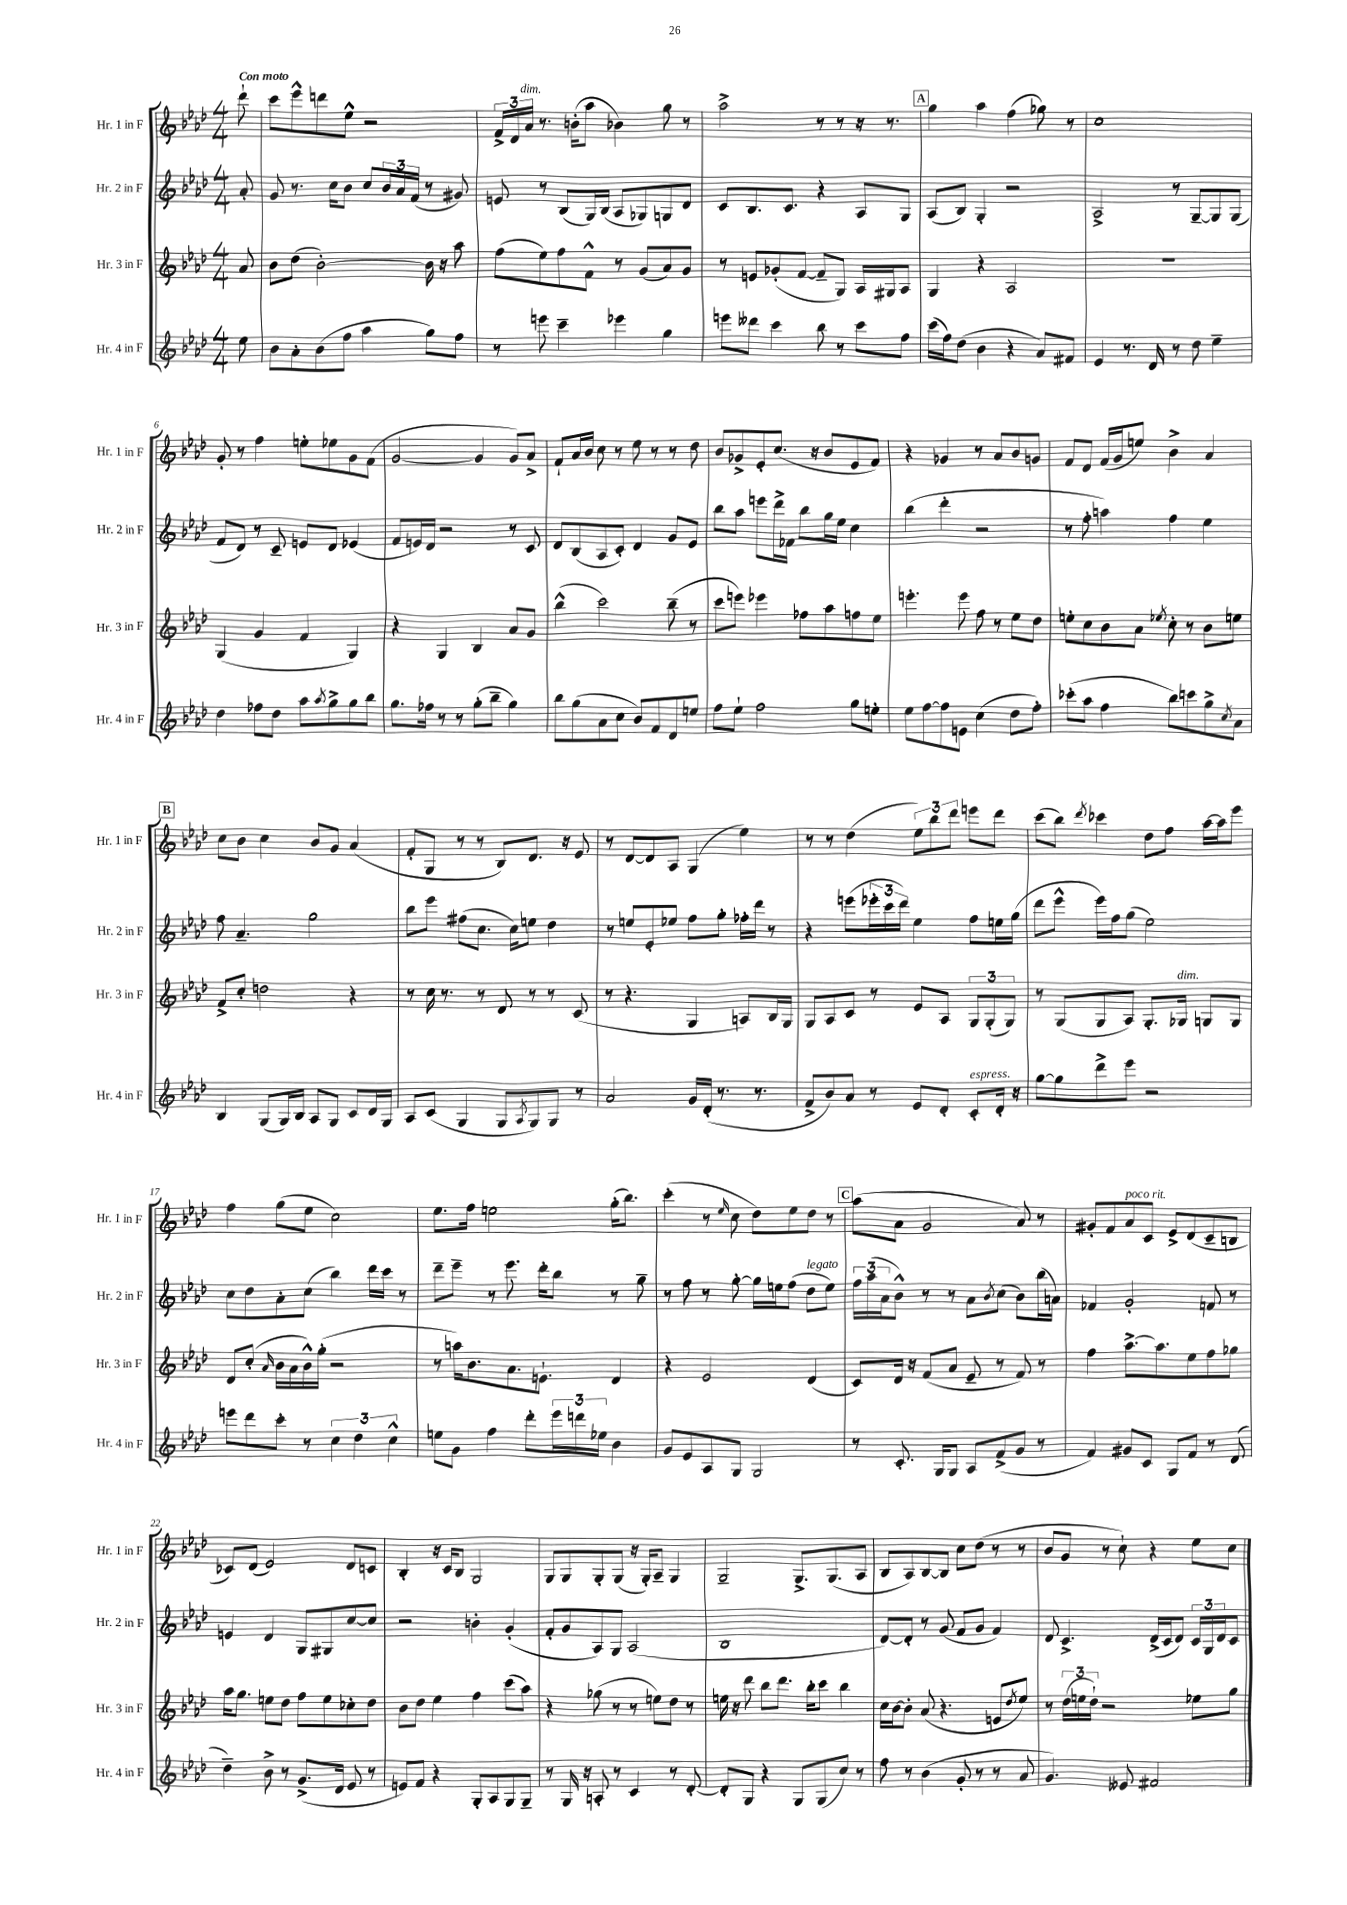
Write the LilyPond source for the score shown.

<<
\new StaffGroup <<
\new Staff = "s0" \with { instrumentName = "Hr. 1 in F" shortInstrumentName = "Hr. 1 in F" } {
    \clef treble \key aes \major \numericTimeSignature \time 4/4 \partial 8 \tempo "Con moto"
    des'''8-! |
    c'''8 ees'''8-^ d'''8 ees''8-^ r2 |
    \tuplet 3/2 { f'16-> des'16 aes'16^\markup { \italic "dim." } } r8. b'16-.( aes''8 bes'4) g''8 r8 |
    aes''2-> r8 r8 r16 r8. |
    \mark \markup { \box "A" } g''4 aes''4 f''4( ges''8) r8 |
    c''1 |
    g'8-. r8 f''4 e''8-. ees''8 g'8 f'8( |
    g'2~ g'4 g'8) aes'8-> |
    f'8-! aes'16 bes'16 c''8 r8 ees''8 r8 r8 des''8 |
    bes'8 ges'8-> ees'8-. c''8.( r16 bes'8 ees'8 f'8) |
    r4 ges'4 r8 aes'8 bes'8 g'8 |
    f'8 des'8 f'16( g'16 e''8) bes'4-> aes'4 |
    \mark \markup { \box "B" } c''8 bes'8 c''4 bes'8 g'8 aes'4( |
    f'8-. g8 r8 r8 bes8) des'8. r16 ees'8 |
    r8 des'8~ des'8 aes8 g4( ees''4) |
    r8 r8 des''4( \tuplet 3/2 { ees''8) bes''8 des'''8 } e'''8 des'''8 |
    c'''8( bes''8) \acciaccatura { des'''8 } ces'''4 des''8 f''8 aes''16~ aes''16 ees'''8 |
    f''4 g''8( ees''8 c''2) |
    ees''8. f''16 e''2 g''16-.( bes''8.) |
    c'''4-.( r8 \grace { ees''16 } c''8 des''8) ees''8 des''8 r8 |
    \mark \markup { \box "C" } aes''8( aes'8 g'2 aes'8) r8 |
    gis'8-. f'8 aes'8^\markup { \italic "poco rit." } c'8 ees'8-> des'8( c'8-- b8 |
    ces'8) des'8( ees'2) des'8 c'8 |
    bes4-. r16 c'16 bes8 g2 |
    g8 g8 g8-. g8( r16 g16-.) aes8-- g4 |
    g2-- g8.-> g8.( aes8 |
    bes8 aes8) bes8~ bes8 c''8 des''8( r8 r8 |
    bes'8 g'8 r8 c''8-!) r4 ees''8 c''8 \bar "|." |
}
\new Staff = "s1" \with { instrumentName = "Hr. 2 in F" shortInstrumentName = "Hr. 2 in F" } {
    \clef treble \key aes \major \numericTimeSignature \time 4/4 \partial 8
    aes'8-. |
    g'8 r8. c''16 bes'8 c''8 \tuplet 3/2 { bes'16 aes'16 f'16( } r8 gis'8) |
    e'8 r8 bes8( g16) bes16( aes8 ges8) g8 des'8 |
    c'8 bes8. c'8. r4 aes8 g8 |
    \mark \markup { \box "A" } aes8( bes8) g4-. r2 |
    aes2-> r8 g8~-- g8 g8( |
    f'8 des'8) r8 c'8-- e'8 des'8 ees'4( |
    f'8 e'16) des'16 r2 r8 c'8 |
    des'8 bes8( aes8 c'8-.) des'4 g'8 ees'8 |
    bes''8 aes''8 e'''8 des'''16-> fes'16 bes''8 g''16 ees''16 c''4 |
    bes''4( des'''4-. r2 |
    r8 f''8-. a''4) f''4 ees''4 |
    \mark \markup { \box "B" } f''8 aes'4.-- g''2 |
    bes''8 ees'''8 fis''8( c''8. c''16) e''8 des''4 |
    r8 e''8 ees'8-. ees''8 f''8 g''8-. fes''16-. des'''16 r8 |
    r4 e'''8( \tuplet 3/2 { ees'''16-. c'''16 des'''16) } ees''4 f''8 e''16 g''16( |
    des'''8 ees'''8-^ ees'''16) f''16 g''8( ees''2) |
    c''8 des''8 aes'8-. c''8( bes''4) des'''16 c'''16 r8 |
    des'''8-- ees'''8-- r8 ees'''8. des'''16-. bes''8 r8 g''8-- |
    r8 f''8 r8 g''8~-. g''16 e''16 f''8( des''8^\markup { \italic "legato" } e''8) |
    \mark \markup { \box "C" } \tuplet 3/2 { f''16 aes''16( aes'16 } bes'8-^) r8 r8 aes'8 \acciaccatura { bes'8 } c''8( bes'8) bes''16( a'16) |
    fes'4 g'2-. f'8 r8 |
    e'4 des'4 g8 gis8 c''8~ c''8 |
    r2 b'4-. g'4-.( |
    f'8-. g'8 aes8) g8 aes2( |
    bes1 |
    des'8~) des'8-. r8 g'8( f'8 g'8 f'4) |
    des'8 c'4.-> des'16->( c'16 des'8) \tuplet 3/2 { c'16 g16 des'16 } c'8 \bar "|." |
}
\new Staff = "s2" \with { instrumentName = "Hr. 3 in F" shortInstrumentName = "Hr. 3 in F" } {
    \clef treble \key aes \major \numericTimeSignature \time 4/4 \partial 8
    aes'8 |
    bes'8 des''8( bes'2~-.) bes'16 r16 aes''8 |
    f''8( ees''8) f''8 f'8-^ r8 g'8( aes'8) g'8 |
    r8 e'8 ges'8-.( f'8~ f'8-- g8) aes16 gis16 aes8 |
    \mark \markup { \box "A" } g4 r4 aes2 |
    R1 |
    g4( g'4 f'4 g4) |
    r4 g4 bes4 aes'8 g'8 |
    bes''4-^( c'''2) bes''8--( r8 |
    c'''8 e'''8) ees'''4 fes''8 aes''8 f''8 ees''8 |
    e'''4.-. e'''8 f''8 r8 ees''8 des''8 |
    e''8-. c''8 bes'8 aes'8 \acciaccatura { ees''8 } c''8-. r8 bes'8 e''8 |
    \mark \markup { \box "B" } f'8-> c''8-. d''2 r4 |
    r8 c''16 r8. r8 des'8 r8 r8 c'8( |
    r8 r4. g4 a8) bes16 g16 |
    g8 aes8 c'8 r8 ees'8 aes8 \tuplet 3/2 { g8 g8-.( g8) } |
    r8 g8( g8 aes8) g8.-. ges16^\markup { \italic "dim." } g8 g8 |
    des'8 c''8-.( \grace { aes'16 } bes'16 aes'16 bes'16-^) g''16-.( r2 |
    r8 a''16) bes'8. aes'8. e'8.-! des'4 |
    r4 ees'2 des'4( |
    \mark \markup { \box "C" } c'8) des'16 r16 f'8( aes'8 ees'8-- r8 f'8) r8 |
    f''4 aes''8.~-> aes''8. ees''8 f''8 ges''8 |
    aes''16 g''8. e''8 des''8 f''8 e''8 ces''8-. des''8 |
    bes'8 des''8 ees''4 f''4 c'''8( aes''8) |
    r4 ges''8( r8 r8 e''8) des''8 r8 |
    e''16 r16 des'''8 bes''8 des'''8. bes''16-. c'''8 bes''4 |
    c''16 bes'16~ bes'8-. aes'8( r4. e'8 \acciaccatura { des''8 } ees''8) |
    r8 \tuplet 3/2 { des''16( e''16 des''16-!) } r2 ees''8 g''8 \bar "|." |
}
\new Staff = "s3" \with { instrumentName = "Hr. 4 in F" shortInstrumentName = "Hr. 4 in F" } {
    \clef treble \key aes \major \numericTimeSignature \time 4/4 \partial 8
    ees''8 |
    bes'8 aes'8-. bes'8( f''8 aes''4 g''8) f''8 |
    r8 e'''8 c'''4-- ees'''4 g''4 |
    e'''8 deses'''8 c'''4 bes''8 r8 c'''8 f''8 |
    \mark \markup { \box "A" } c'''16( f''16) des''8( bes'4 r4 aes'8) fis'8 |
    ees'4 r8. des'16 r8 des''8 ees''4-- |
    des''4 fes''8 des''8 aes''8 \acciaccatura { aes''8 } g''8-> g''8 bes''8 |
    g''8. fes''16 r8 r8 g''8-.( bes''8-- g''4) |
    bes''8 g''8( aes'8 c''8 bes'8) f'8 des'8 e''8 |
    f''8 ees''8-! f''2 g''8 e''8-. |
    ees''8 f''8~ f''8 e'8 c''4( des''8 f''8-.) |
    ces'''8-.( aes''8 f''4 bes''8) c'''8 g''8-> \acciaccatura { c''8 } aes'8 |
    \mark \markup { \box "B" } bes4 g8( g16) bes16 aes8 g8 c'8 des'16 g16 |
    aes8 c'8( g4 g8 \acciaccatura { aes8 } g8) g8 r8 |
    aes'2 g'16 des'16-.( r8. r8. |
    f'8-> bes'8) aes'8 r8 ees'8 des'8-. c'8-.^\markup { \italic "espress." } des'16-. r16 |
    g''8~ g''8 des'''8-> ees'''8 r2 |
    e'''8 des'''8 c'''8-. r8 \tuplet 3/2 { c''4 des''4 c''4-^ } |
    e''8 g'8 f''4 des'''8-. \tuplet 3/2 { ees'''16 d'''16 ees''16 } bes'4 |
    g'8 ees'8 aes8 g8 g2 |
    \mark \markup { \box "C" } r8 c'8.-. g16 g8 aes8 f'8->( g'8 r8 |
    f'4) gis'8 c'8 g8 f'8 r8 des'8( |
    des''4--) bes'8-> r8 g'8.->( des'16 ees'8 r8 |
    e'8) f'8 r4 g8-. aes8 g8 g8-- |
    r8 g16 r16 a8-. r8 c'4 r8 des'8~-. |
    des'8-. g8 r4 g8 g8( c''8) r8 |
    f''8 r8 bes'4( g'8-. r8 r8 aes'8 |
    g'4.) eeses'8 fis'2 \bar "|." |
}
>>
>>
